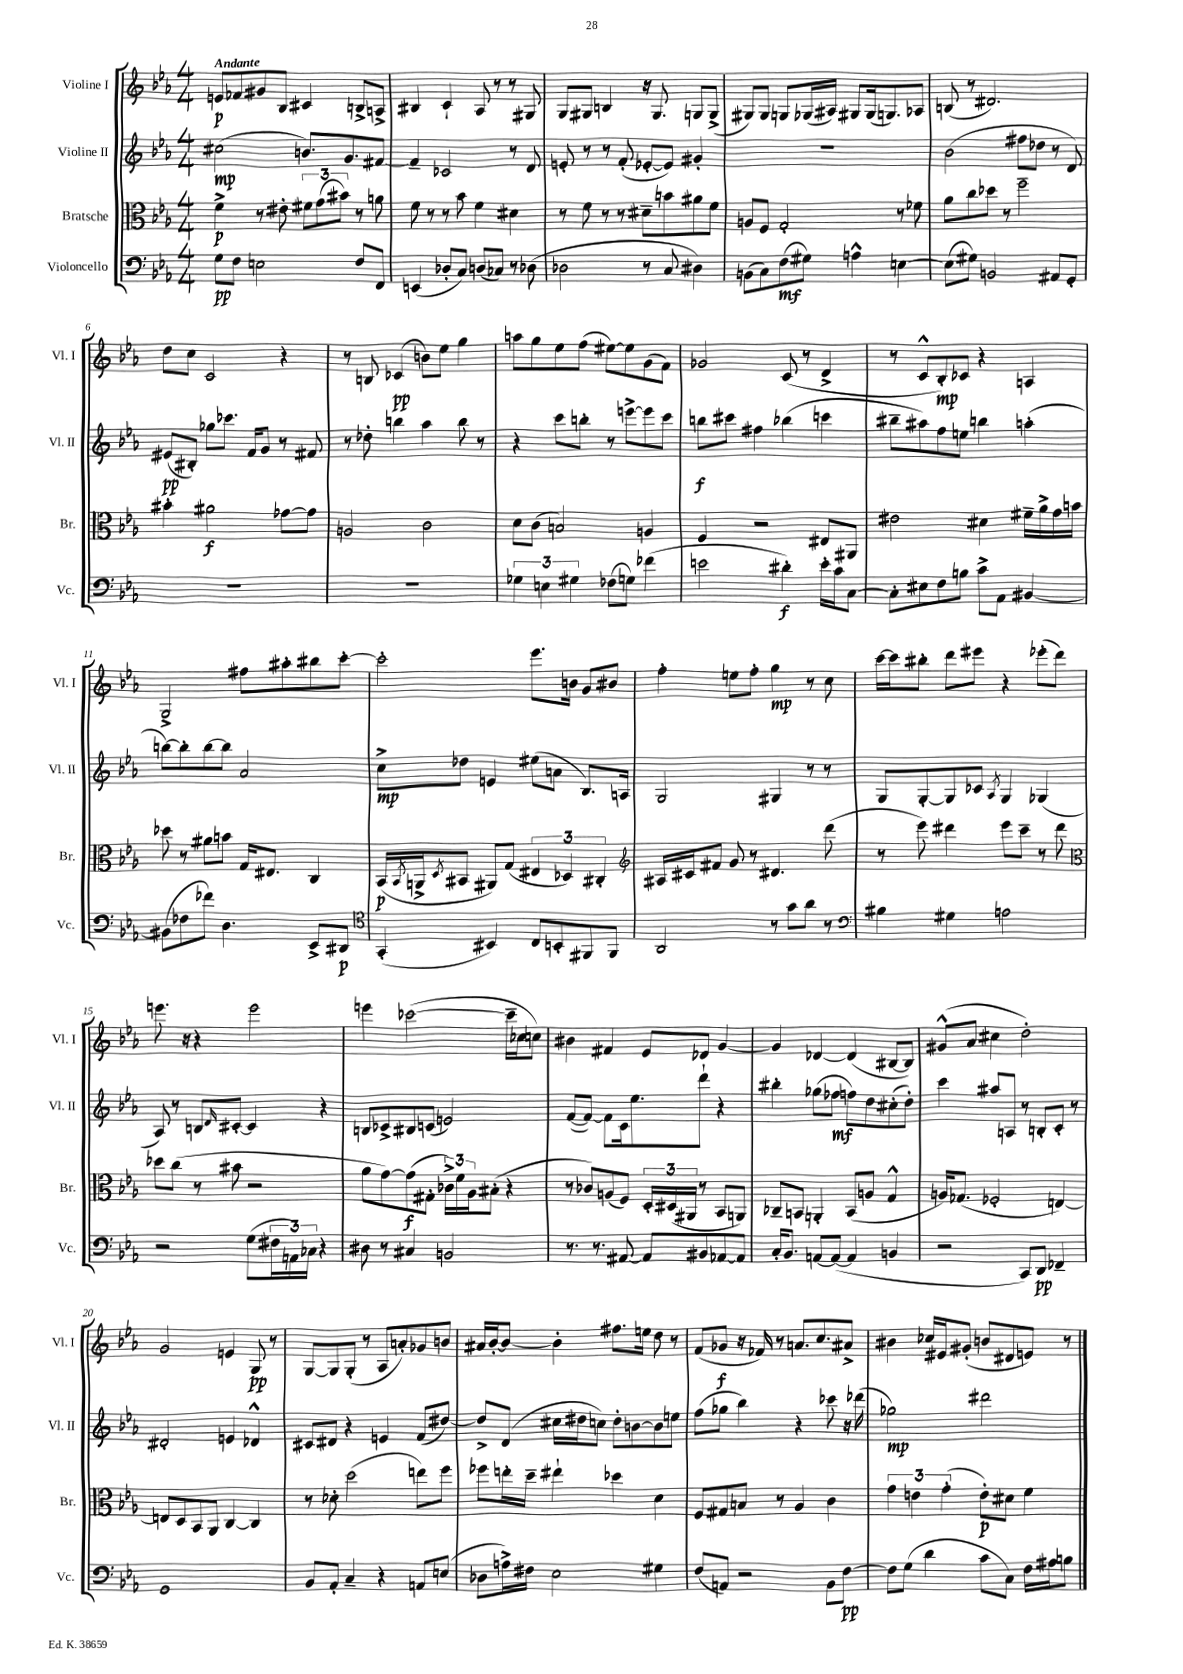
<<
\new StaffGroup <<
\new Staff = "s0" \with { instrumentName = "Violine I" shortInstrumentName = "Vl. I" } {
    \clef treble \key ees \major \numericTimeSignature \time 4/4 \tempo "Andante"
    e'8\p fes'8 gis'8 bes8 cis'4 b8-> a8-> |
    bis4 c'4-! aes8 r8 r8 gis8 |
    g8 gis8 b4 r16 gis8. g8 g8->( |
    gis8) gis8 g8 ges16( ais16) gis8 gis16( g8.) aes8 |
    b8( r8 dis'2.) |
    d''8 c''8 c'2 r4 |
    r8 b8 ces'4\pp( b'8) ees''8 g''4 |
    a''8 g''8 ees''8 f''8( eis''8~) eis''8 g'8( f'8) |
    ges'2 c'8( r8 d'4-> |
    r8 c'8-^ bes8-.\mp) ces'8 r4 a4 |
    g2-> fis''8 ais''8-. bis''8 c'''8~-. |
    c'''2-. ees'''8. b'16 g'8 bis'8 |
    f''4-. e''8 f''8-. g''4\mp r8 c''8 |
    c'''16~ c'''16 bis''8-. d'''8 eis'''8 r4 ees'''8-.( d'''8) |
    e'''8. r16 r4 e'''2 |
    e'''4 ces'''2~( ces'''16-- ces''16 c''8) |
    bis'4 fis'4 ees'8 des'8 g'4~ |
    g'4 des'4~ des'4( bis8~ bis8) |
    gis'8-^( aes'8 cis''4 d''2-.) |
    g'2 e'4 g8\pp r8 |
    g8~ g8 g8-.( r8 aes8 a'8-.) ges'8 b'8 |
    ais'16 bes'16~-. bes'8~ bes'4-. fis''8. e''16 d''8 r8 |
    f'8( ges'8\f r16 fes'16) r8 a'8. c''8. ais'8-> |
    bis'4 ces''16 eis'16 gis'8-.( b'8 dis'8 e'8) r8 \bar "|." |
}
\new Staff = "s1" \with { instrumentName = "Violine II" shortInstrumentName = "Vl. II" } {
    \clef treble \key ees \major \numericTimeSignature \time 4/4
    cis''2\mp( b'8.) g'8. fis'8~ |
    fis'4-- ces'2 r8 d'8 |
    e'8-. r8 r8 f'8-.( ees'8~-. ees'8) gis'4-. |
    R1 |
    bes'2( fis''8 des''8 r8 d'8) |
    eis'8\pp( bis8-.) ges''8 ces'''8. f'16 g'8 r8 fis'8 |
    r8 des''8-. b''4 aes''4 b''8 r8 |
    r4 c'''8 b''8-. r8 e'''8~-> e'''8 c'''8 |
    b''8\f cis'''8 fis''4 bes''4( c'''4 |
    bis''8-- ais''8) f''8 e''8 b''4 a''4-.( |
    b''8~) b''8-. b''8~ b''8 aes'2 |
    c''8->\mp des''8 e'4 eis''8( a'8 bes8.) a16 |
    g2 gis4 r8 r8 |
    g8 g8~-. g8 ces'8 \acciaccatura { aes8 } g4 ges4( |
    aes8) r8 b8 \grace { d'16 } cis'8~-. cis'4 r4 |
    b8 ces'8-> bis8 c'8( e'2) |
    f'8~( f'8~) f'8 c'16 ees''8. d'''8-! r4 |
    bis''4-. ges''8( fes''8\mf f''8) d''8 cis''8-.( d''8-.) |
    c'''4 ais''8 a8 r8 b8-. c'8-. r8 |
    dis'2-. e'4 des'4-^ |
    cis'8 dis'8 r4 e'4 f'8( dis''8~) |
    dis''8-> d'8( cis''16 dis''16 c''8) dis''8-. b'8~ b'8 e''8 |
    f''8( ges''8 bes''4) r4 ces'''8 r16 des'''16( |
    ges''2\mp) dis'''2 \bar "|." |
}
\new Staff = "s2" \with { instrumentName = "Bratsche" shortInstrumentName = "Br." } {
    \clef alto \key ees \major \numericTimeSignature \time 4/4
    f'4->\p r8 eis'8-. \tuplet 3/2 { fis'8 g'8( bis'8) } r8 a'8 |
    f'8 r8 r8 bes'8 f'4 dis'4 |
    r8 f'8 r8 r8 dis'8-- b'8 ais'8 f'8 |
    a8 f8 g2-. r8 fes'8 |
    aes'8 c''8 des''8 r8 f''2-- |
    bis'4-. ais'2\f ges'8~ ges'8 |
    a2 c'2 |
    d'8 c'8( b2) a4 |
    f4 r2 eis8 ais,8 |
    eis'2 dis'4 fis'16-- aes'16-> g'16 b'16 |
    des''8 r8 ais'8 b'8 g16 eis8. c4 |
    bes,16\p( \acciaccatura { bes,8 } a,16-> \acciaccatura { d8 } bis,8 ais,8) g8( \tuplet 3/2 { eis4 des4) cis4-. } |
    \clef treble ais16 cis'16 fis'8 g'8 r8 dis'4. d'''8( |
    r8 ees'''8) dis'''4 ees'''8 c'''8-- r8 dis'''8 |
    \clef alto des''8 c''8( r8 bis'8 r2 |
    aes'8 g'8~) g'8\f( gis8-. \tuplet 3/2 { ces'16->) f'16 aes16 } bis8-.( r4 |
    r8 ces'8) a8( f8) \tuplet 3/2 { d16-. dis16( ais,16 } r8 bes,8 a,8) |
    ces8-- b,8 a,4-. b,8( a8 g4-^ |
    a16) ges8.( fes2-. e4~) |
    e8 d8 bes,8 aes,8 c4~ c4 |
    r8 des'8-. d''2( e''8) f''8 |
    fes''8 e''16-. d''16-- eis''4-! des''4 d'4 |
    f8 gis8 b8 r8 aes4 c'4 |
    \tuplet 3/2 { g'4 e'4 g'4-.( } e'8-.\p) dis'8 f'4 \bar "|." |
}
\new Staff = "s3" \with { instrumentName = "Violoncello" shortInstrumentName = "Vc." } {
    \clef bass \key ees \major \numericTimeSignature \time 4/4
    g8\pp f8 e2 f8 f,8 |
    e,4( des8-. c8) d8( ces8) r8 des8( |
    des2 r8 c8 dis4) |
    b,8( c8) f8\mf( gis8) a4-^ e4~ |
    e8( gis8) b,2 ais,8 g,8-. |
    R1 |
    R1 |
    \tuplet 3/2 { ges4 e4 gis4 } fes8( g8) fes'4( |
    e'2 dis'4-.\f) e'16-. c'16 c8~ |
    c8-. eis8 f8 b8 c'8-> aes,8 bis,4~ |
    bis,8( fes8 fes'8) d4. ees,8-> dis,8\p |
    \clef tenor g,4-.( bis,4) c8 b,8-. fis,8 fis,8 |
    aes,2 r8 g'8 aes'8 r8 |
    \clef bass bis4 gis4 a2 |
    r2 g8( \tuplet 3/2 { fis16 a,16) ces16 } r4 |
    dis8 r8 cis4 b,2 |
    r8. r8. ais,8~ ais,8 bis,8 aes,8~ aes,8 |
    c16-. bes,8. a,8~ a,8~( a,4 b,4 |
    r2 c,8) d,8\pp fes,4-- |
    g,1 |
    bes,8 aes,8-. c4-- r4 a,8 e8( |
    des8 a16->) fis16 ees2 gis4 |
    f8( a,8) r2 bes,8 f8~\pp |
    f8 g8( d'4 c'8 c8) f16 ais16 b8 \bar "|." |
}
>>
>>
